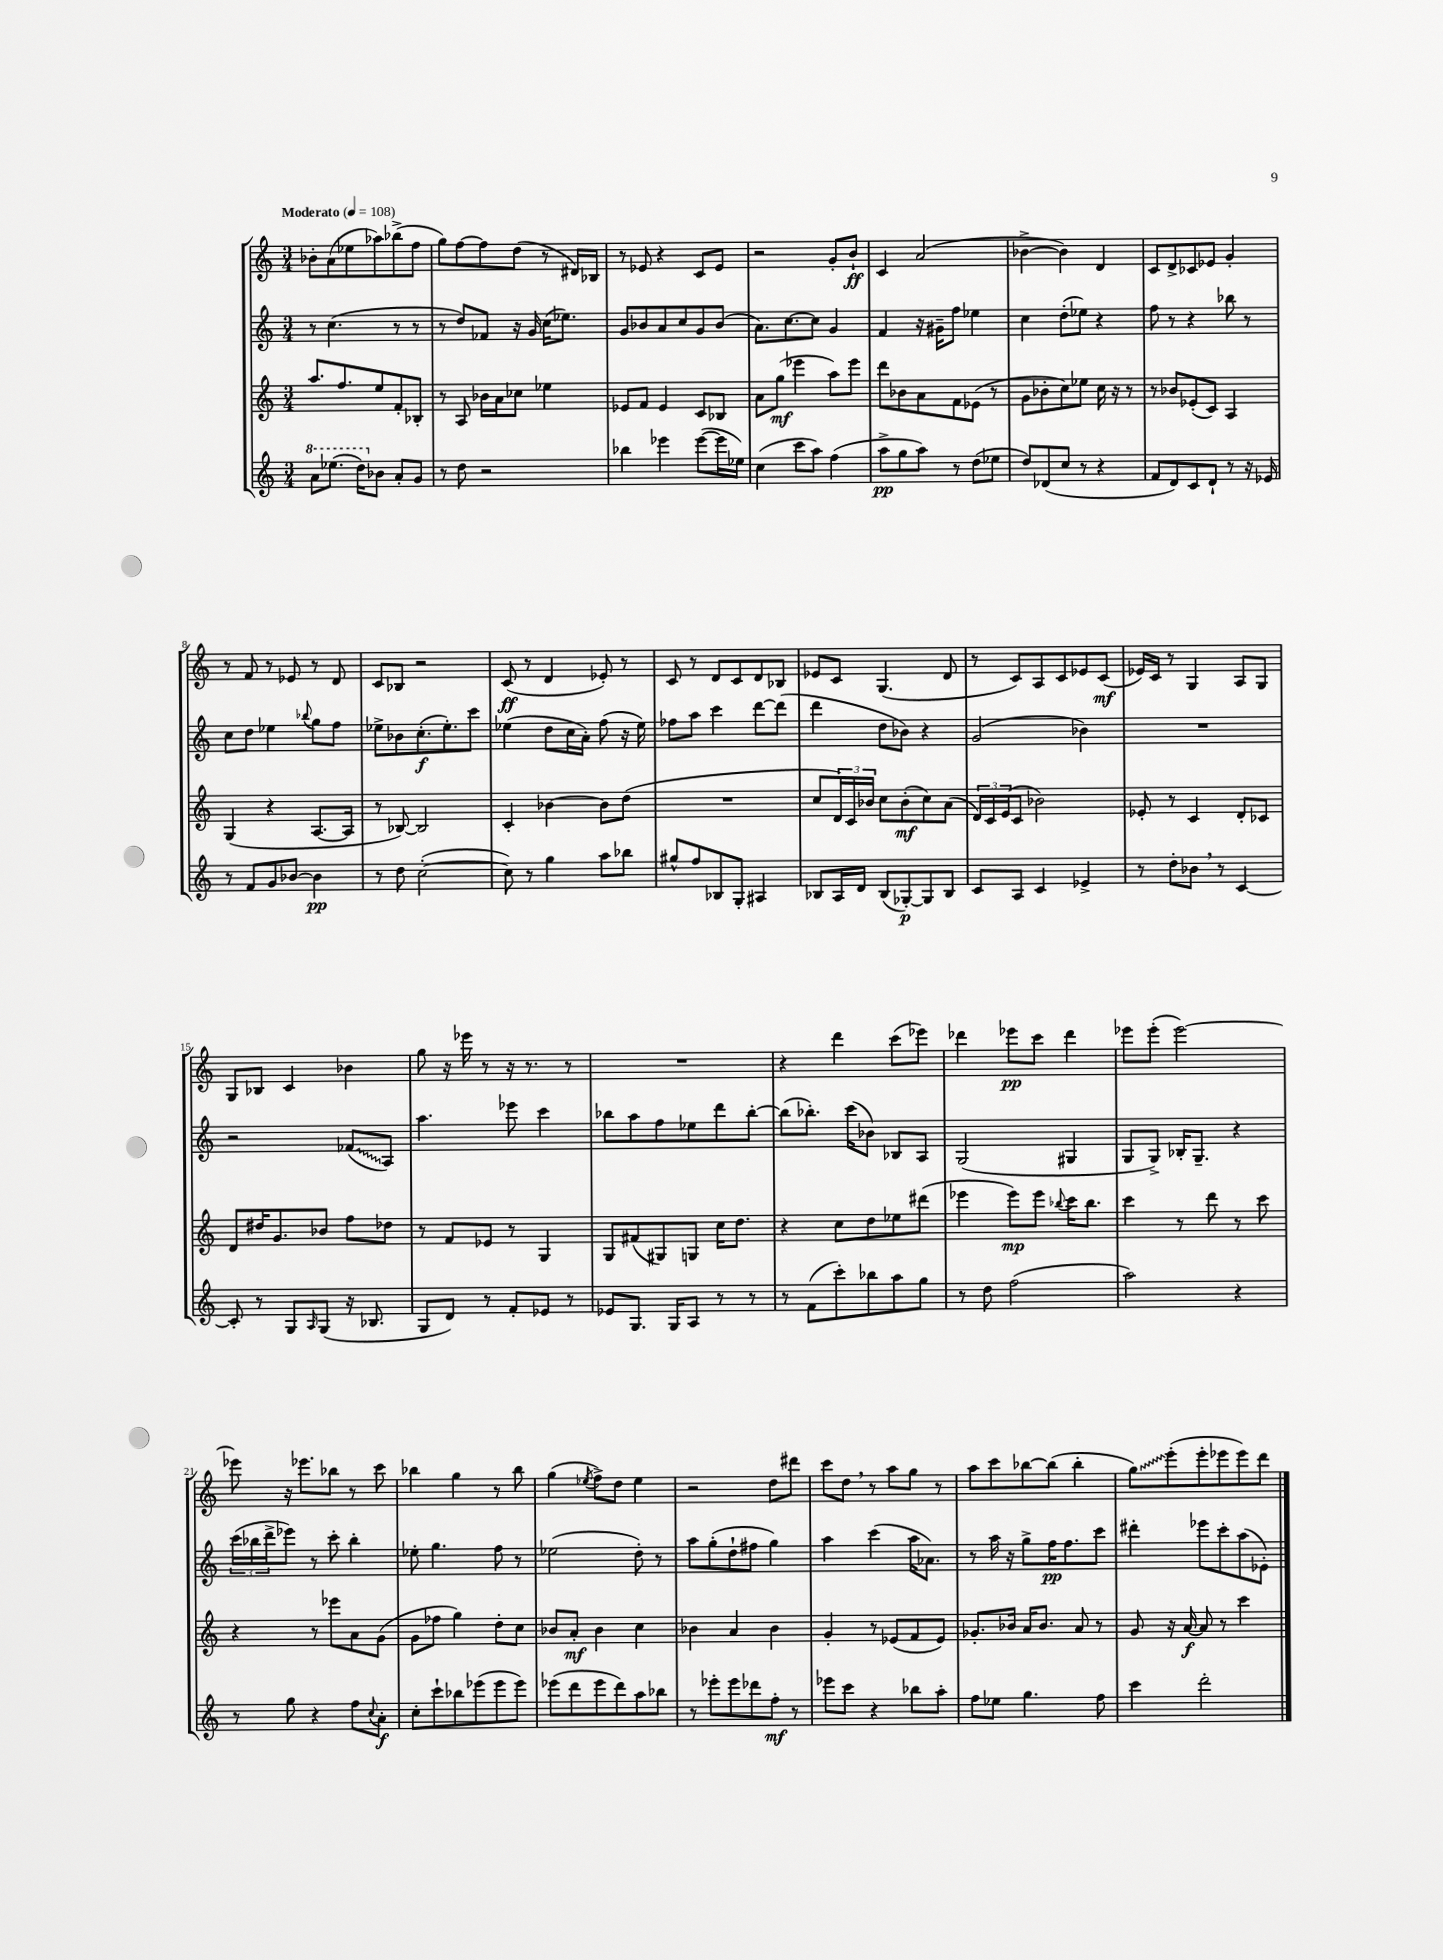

**kern	**kern	**kern	**kern
*staff4	*staff3	*staff2	*staff1
*clefG2	*clefG2	*clefG2	*clefG2
*k[]	*k[]	*k[]	*k[]
*M3/4	*M3/4	*M3/4	*M3/4
*MM108	*MM108	*MM108	*MM108
8aa	8.aa	8r	8b-'
(8.eee-	.	(4.cc	(8a
.	8.ff	.	.
.	.	.	8ee-
16ddd)	.	.	.
8b-	8ee	.	8aa-)
8a'	8f'	8r	(8bb-^
8g	8B-'	8r	8ff
=	=	=	=
8r	8r	8r	8gg)
8dd	8A	8dd)	[8ff
2r	16b-	8f-	8ff]
.	16a	.	.
.	8cc-	16r	(8dd
.	.	16g	.
.	4ee-	(16cc	8r
.	.	8.ee-)	.
.	.	.	16d#)
.	.	.	16B-
=	=	=	=
4bb-	8e-	8g	8r
.	8f	8b-	8e-
4eee-	4e-	8a	4r
.	.	8cc	.
([8eee-	8c	8g	8c
16eee-]	8B-	(8b-	8e-
16ee-)	.	.	.
=	=	=	=
(4cc	8a	8.a)	2r
.	(8gg	.	.
.	.	[8.cc	.
8ccc	4eee-	.	.
8aa)	.	8cc]	.
(4ff	8aa)	4g	8g'
.	8eee-	.	8b`
=	=	=	=
8aa^	8ddd	4f	4c
8gg	8b-	.	.
8aa)	8a	16r	(2a
.	.	16g#~	.
8r	8f	8ff	.
(8dd	(8e-	4ee-	.
8ee-	8r	.	.
=	=	=	=
8dd)	8g	4cc	[4b-^
(8d-	8b-'	.	.
8cc	8cc)	(8dd'	4b-])
8r	8ee-	8ee-)	.
4r	16cc	4r	4d
.	16r	.	.
.	8r	.	.
=	=	=	=
8f	8r	8ff	8c
8d)	8b-	8r	8d^
8c	(8e-'	4r	8c-
8d`	8c)	.	8e-
8r	4A	8bb-	4g'
16r	.	8r	.
16e-	.	.	.
=	=	=	=
8r	(4G	8cc	8r
8f	.	8dd	8f
8g	4r	4ee-	8r
[8b-	.	.	8e-
.	.	8qqbb-	.
4b-]	[8.A	8gg	8r
.	.	8ff	8d
.	16A]	.	.
=	=	=	=
8r	8r	8ee-^	8c
8dd	[8B-)	8b-	8B-
([2cc'	2B-]	(8.cc'	2r
.	.	8.ee-')	.
.	.	8ccc	.
=	=	=	=
8cc])	4c'	(4ee-	(8c
8r	.	.	8r
4gg	[4b-	8dd	4d
.	.	16cc	.
.	.	16a')	.
8aa	8b-]	(8ff	8e-')
8bb-	(8dd	16r	8r
.	.	16ee-)	.
=	=	=	=
8gg#^^	2.r	8ff-	8c
8ff	.	8aa	8r
8B-	.	4ccc	8d
8G'	.	.	8c
4A#	.	[8ddd	8d
.	.	(8ddd]	8B-
=	=	=	=
8B-	8cc	4ddd	8e-
16A	24d)	.	8c
.	24c	.	.
16d	.	.	.
.	24b-	.	.
(8B-	8cc	8dd	(4.G
[8G-')	(8b-'	8b-)	.
8G-]	8cc)	4r	.
8B-	(8a	.	8d
=	=	=	=
8c	24d)	(2g	8r
.	24c	.	.
.	(24e	.	.
8A	8c	.	8c)
4c	2b-)	.	8A
.	.	.	8c
4e-^	.	4b-)	8e-
.	.	.	(8c
=	=	=	=
8r	8e-'	2.r	16e-)
.	.	.	16c
8dd'	8r	.	8r
8b-	4c	.	4G
8r	.	.	.
[4c	8d'	.	8A
.	8c-	.	8G
=	=	=	=
8c']	8d	2r	8G
8r	16dd#	.	8B-
.	8.g	.	.
8G	.	.	4c
16qqA	.	.	.
(8G	8b-	.	.
16r	8ff	(8f-	4b-
8.B-	.	.	.
.	8dd-	8A)	.
=	=	=	=
8G	8r	4.aa	8gg
8d)	8f	.	16r
.	.	.	16eee-
8r	8e-	.	8r
8f'	8r	8eee-	16r
.	.	.	8.r
8e-	4G	4ccc	.
8r	.	.	8r
=	=	=	=
8e-	8G	8bb-	2.r
8.G	(8f#	8aa	.
.	8G#)	8ff	.
16G	.	.	.
8A	8G	8ee-	.
8r	16cc	8ddd	.
.	8.dd	.	.
8r	.	[8bb-'	.
=	=	=	=
8r	4r	(8bb-]	4r
(8f	.	8.bb-')	.
8ccc')	8cc	.	4ddd
.	.	(16ccc	.
8bb-	8dd	8b-)	.
8aa	8ee-	8B-	(8ccc
8gg	(8ddd#	8A	8eee-)
=	=	=	=
8r	4eee-	(2G	4ddd-
8dd	.	.	.
(2ff	8eee-)	.	8eee-
.	8eee-	.	8ccc
.	8qqbb-	.	.
.	16ccc	4G#	4ddd-
.	8.bb-	.	.
=	=	=	=
2aa)	4ccc	8G	8eee-
.	.	8G^)	(8eee-'
.	8r	16B-'	[2eee-)
.	.	8.G~	.
.	8ddd	.	.
4r	8r	4r	.
.	8ccc	.	.
=	=	=	=
8r	4r	(24ccc	8eee-]
.	.	24bb-	.
.	.	24ddd^	.
8gg	.	8eee-)	16r
.	.	.	8.eee-
4r	8r	8r	.
.	8eee-	8ccc'	8bb-
8ff	8a	4bb-'	8r
8qqcc	.	.	.
8a'	(8g	.	8ccc
=	=	=	=
8cc'	8g	8ee-'	4bb-
8ccc`	8ff-	4.gg	.
8bb-	4gg)	.	4gg
(8eee-	.	.	.
8eee-	8dd'	8ff	8r
8eee-)	8cc	8r	8bb-
=	=	=	=
(8eee-	8b-	(2ee-	(4gg
8ddd	8a'	.	.
.	.	.	8qee-
8eee-	4b-	.	8ff^)
8ddd)	.	.	8dd
8aa	4cc	8dd')	4ee-
8bb-	.	8r	.
=	=	=	=
8r	4b-	8aa	2r
8eee-'	.	(8gg'	.
8eee-	4a	8dd`	.
8ddd-	.	8ff#	.
8ff'	4b-	4gg)	8dd
8r	.	.	8ddd#
=	=	=	=
8eee-	4g'	4aa	8ccc
8ccc	.	.	8dd
4r	8r	(4ccc	8r
.	(8e-	.	8aa
8bb-	8f	16aa	8gg
.	.	8.a-)	.
8aa'	8e-)	.	8r
=	=	=	=
8ff	8.g-'	8r	8aa
8ee-	.	16aa	8ccc
.	16b-	16r	.
4.gg	16a	8gg^	[8bb-
.	8.b-	.	.
.	.	16ff	(8bb-]
.	.	8.ff	.
.	8a	.	4bb-'
8ff	8r	8ccc	.
=	=	=	=
4ccc	8g	4ddd#'	8gg)
.	16r	.	(8eee'
.	[16a	.	.
2ddd'	8a]	8eee-	8eee'
.	8r	8ccc'	8eee-
.	4ccc	(8aa	8eee-)
.	.	8e-')	8ddd
==	==	==	==
*-	*-	*-	*-
